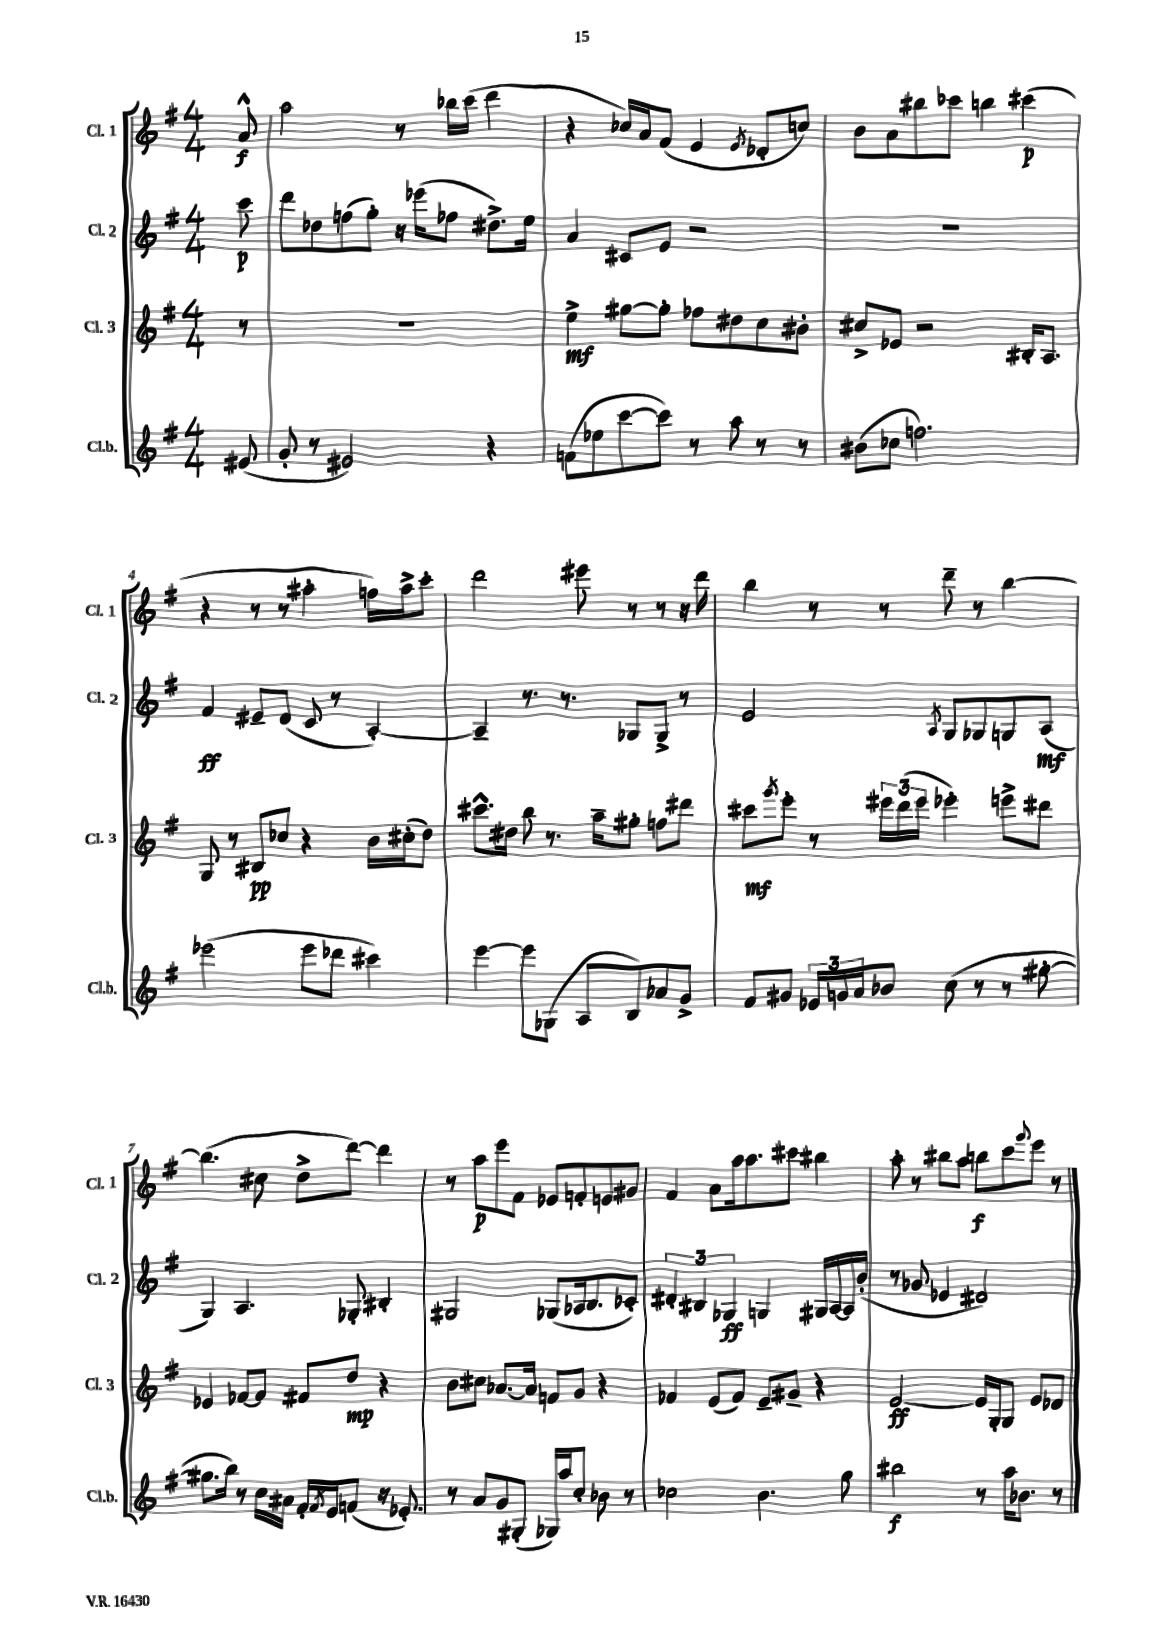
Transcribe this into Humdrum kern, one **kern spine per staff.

**kern	**kern	**kern	**kern
*staff4	*staff3	*staff2	*staff1
*clefG2	*clefG2	*clefG2	*clefG2
*k[f#]	*k[f#]	*k[f#]	*k[f#]
*M4/4	*M4/4	*M4/4	*M4/4
(8e#	8r	8ccc	8a^^
=	=	=	=
8g'	1r	8ddd	2aa
8r	.	8dd-	.
2e#)	.	(8ff	.
.	.	8gg')	.
.	.	16r	8r
.	.	(16eee-	.
.	.	8ff-	16bb-
.	.	.	(16ccc
4r	.	8.dd#^)	4ddd
.	.	16ee	.
=	=	=	=
(8f	4ee^	4a	4r
8ee-	.	.	.
[8ccc	[8gg#	8c#	16cc-)
.	.	.	16a
8ccc])	8gg#']	8e	(8f#
8r	8ff-	2r	4e
8aa	8dd#	.	.
.	.	.	8qe
8r	8cc	.	8d-'
8r	8b#'	.	8cc)
=	=	=	=
(8b#	8cc#^	1r	8b
8cc-	8e-	.	8a
2.ff)	2r	.	8bb#
.	.	.	8ccc-
.	.	.	4bb
.	16B#'	.	(4ccc#
.	8.A	.	.
=	=	=	=
(2eee-	8G	4f#	4r
.	8r	.	.
.	8B#	8e#~	8r
.	8cc-	(8d	8r
8eee-	4r	8c	4aa#'
8ddd-	.	8r	.
4ccc#)	16b	[4A')	16ff)
.	(16cc#'	.	16aa#^
.	8dd)	.	8ccc'
=	=	=	=
[4eee	8.ccc#^^	4A~]	2ddd
.	16dd#	.	.
8eee]	8bb	8.r	.
(8G-	8.r	.	.
.	.	8.r	.
8A	.	.	8eee#
.	16aa~	.	.
8B)	8gg#'	8G-	8r
8a-	8ff	8G-^	8r
8g^	8ddd#	8r	16r
.	.	.	16ddd
=	=	=	=
8f#	8ccc#	2e	4bb
.	8qggg	.	.
8g#	8eee'	.	.
24e-	8r	.	8r
24g	.	.	.
24a	.	.	.
8b-	24eee#	.	8r
.	(24ddd	.	.
.	24eee#	.	.
.	.	8qA	.
(8cc	4eee-')	8G	8ddd~
8r	.	8G-	8r
8r	8eee^	8G	[4bb
[8gg#'	8ddd#	(8A	.
=	=	=	=
8.gg#]	4e-	4G)	(4.bb]
16bb)	.	.	.
8r	[8f-	4.A	.
16cc	8f-]	.	8cc#
16a#	.	.	.
16f#'	8f#	.	8dd^
8qf#	.	.	.
16e	.	.	.
(8f	8dd	8G-'	[8ddd)
16r	4r	4B#'	4ddd]
8.e-')	.	.	.
=	=	=	=
8r	8b	2G#	8r
8a	8cc#	.	8aa
8g	[8.a-	.	8eee
(8G#'	.	.	8f#
.	16a-]	.	.
16G-)	8f	(8G-	8e-
16aa	.	.	.
8cc'	8g	16A-	8f'
.	.	8.B	.
8b-	4r	.	8e
8r	.	8c-')	8g#
=	=	=	=
2cc-	4f-	6d#'	4f#
.	.	6B#	.
.	(8e	.	8a
.	.	6G-	.
.	8f-)	.	16aa
.	.	.	8.aa
4.b	8e~	4G	.
.	8g#~	.	8ccc#
.	4r	16G#	4bb#
.	.	[16A	.
8gg	.	16A]	.
.	.	(16b'	.
=	=	=	=
2bb#	[2e	8r	8aa'
.	.	8g-	8r
.	.	4e-	8bb#
.	.	.	8aa
8r	16e]	2d#)	8bb
.	16G'	.	.
16aa	8G	.	8ccc
8.b-	.	.	.
.	.	.	8qqggg
.	8e	.	8eee
8r	8d-	.	8r
==	==	==	==
*-	*-	*-	*-
